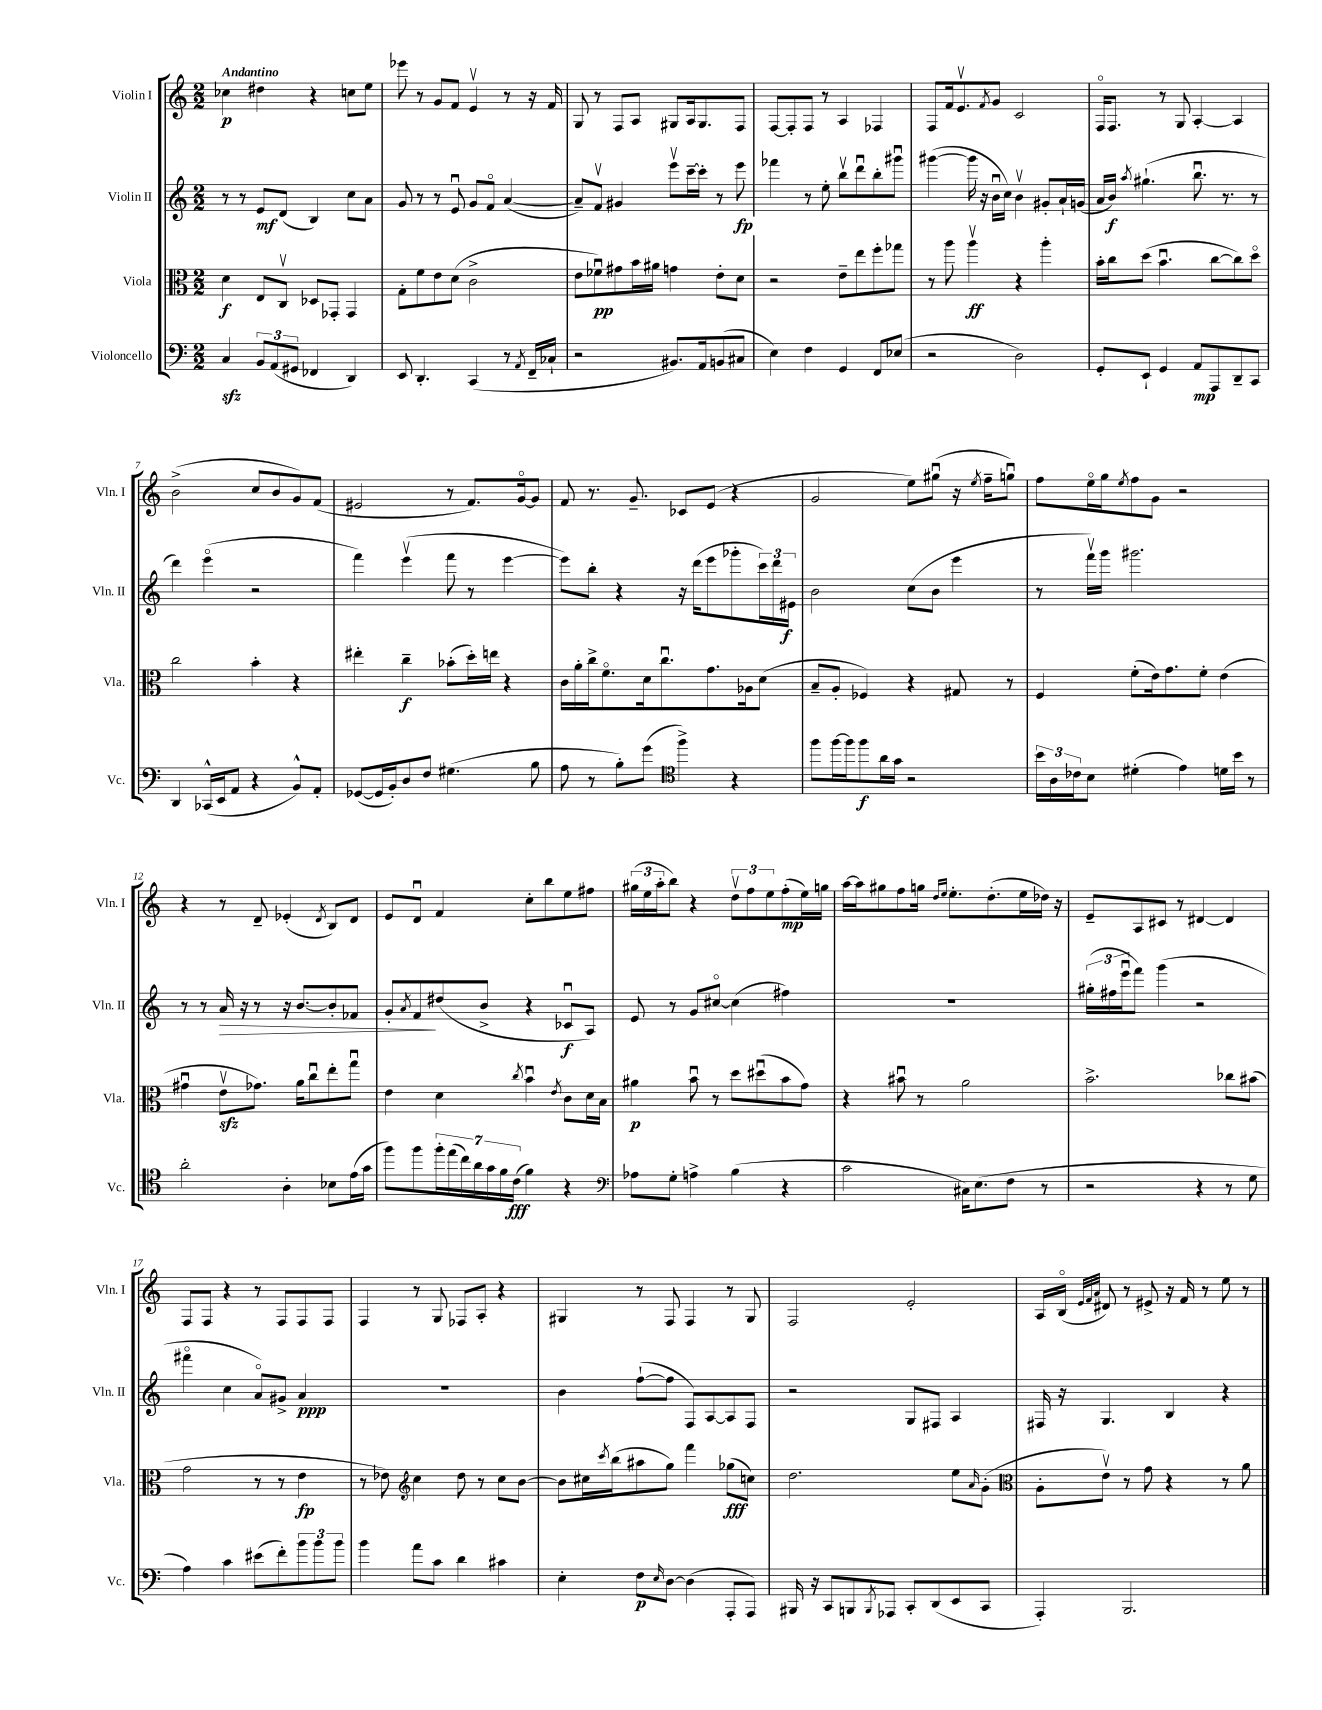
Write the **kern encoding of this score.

**kern	**kern	**kern	**kern
*staff4	*staff3	*staff2	*staff1
*clefF4	*clefC3	*clefG2	*clefG2
*k[]	*k[]	*k[]	*k[]
*M2/2	*M2/2	*M2/2	*M2/2
4C/	4d\	8r	4cc-\
.	.	8r	.
12BB/L	8E/L	8e/L	4dd#\
(12AA/	.	.	.
.	8Cv/J	(8d/J	.
12GG#/J	.	.	.
4FF-/	8D-/L	4B/)	4r
.	8GG-'/J	.	.
4DD/)	4GG-/	8cc\L	8cc\L
.	.	8a\J	8ee\J
=	=	=	=
8EE/	8G'\L	8g/	8eee-\
4.DD'/	8f\	8r	8r
.	8e\	8r	8g/L
.	(8d\J	8eu/	8f/J
(4CC/	2c^\	8g/L	4ev/
.	.	8fo/J	.
8r	.	([4a/	8r
8qAA/	.	.	.
16FF~/LL	.	.	16r
16C-`/JJ	.	.	16f/
=	=	=	=
2r	8e\L	8a~/]L)	8G/
.	8f-u\)	8fv/J	8r
.	8g#\	4g#/	8F/L
.	16b\L	.	8A/J
.	16a#\JJ	.	.
8.BB#/L)	4g\	8eeev\L	8G#/L
.	.	[16ccc~\L	16A/k
16AA/k	.	16ccc'\]JJ	8.G#/
(8BB/	8e'\L	8r	.
8C#/J	8d\J	8eee\	8F/J
=	=	=	=
4E\)	2r	4fff-\	[8F/L
.	.	.	8F'/]
4F\	.	8r	8F/J
.	.	8ee'\	8r
4GG/	8e~\L	8bbv\L	4A/
.	8ee\	8dddu\	.
8FF/L	8ff'\	8bb'\	4F-/
(8E-/J	8gg-\J	8ggg#u\J	.
=	=	=	=
2r	8r	([4ggg#\	8F/L
.	8aa\	.	16f/k
.	.	.	8.ev/
.	4aav\	16ggg#\]	.
.	.	16r	.
.	.	.	8qf/
.	.	16bu\LL	8g/J
.	.	16cc\JJ)	.
2D\)	4r	4bv\	2c/
.	4aa'\	8g#'/L	.
.	.	16a`/L	.
.	.	(16g/JJ	.
=	=	=	=
8GG'/L	16b'\LL	16a/LL	16Fo/LK
.	16cc\J	16b/JJ)	8.F/J
.	.	8qaa/	.
8EE`/J	(8dd\J	(4.gg#`\	.
4GG/	4.bu\	.	8r
.	.	.	8G/
8AA/L	.	8.bbu\	[4A'/
8AAA/	[8cc\L	.	.
.	.	8.r	.
8DD~/	8cc\])	.	4A/]
8CC/J	8ddo\J	8r	.
=	=	=	=
4DD/	2cc\	4ddd\)	(2b^\
(16CC-^^/LL	.	(4eeeo\	.
16EE/J	.	.	.
8AA/J	.	.	.
4r	4b'\	2r	8cc/L
.	.	.	8b/
8BB^^/L)	4r	.	8g/)
8AA'/J	.	.	(8f/J
=	=	=	=
([8GG-/L	4ee#'\	4fff\)	2e#/
16GG-/]L	.	.	.
16BB'/J)	.	.	.
8D/	4cc~\	(4eeev\	.
8F/J	.	.	.
(4.G#\	(8b-'\L	8fff\	8r
.	16dd'\L)	8r	8.f/L)
.	16ee\JJ	.	.
.	4r	[4eee\	.
.	.	.	[16go/k
8B\	.	.	8g/]J
=	=	=	=
8A\	16c\LL	8eee\]L)	8f/
.	16a'\	.	.
8r	16cc^\J	8bb'\J	8.r
.	8.fo\	.	.
8B'\L)	.	4r	.
.	.	.	8.g~/
(8g\J	16d\k	.	.
.	8.ccu\	.	.
*clefC4	*	*	*
4ff^\)	.	16r	8c-/L
.	.	(16ddd\LK	.
.	8.g\	8eee\	(8e/J
4r	.	8ggg-'\	4r
.	16A-\k	.	.
.	(8d\J	24ccc\L)	.
.	.	24ddd\	.
.	.	24e#\JJ	.
=	=	=	=
8ff\L	8B~/L	2b\	2g/
[16ff\L	8A'/J	.	.
16ff\]J	.	.	.
8ff\	4F-/)	.	.
16a\L	.	.	.
16g\JJ	.	.	.
2r	4r	(8cc\L	8ee\L)
.	.	8b\J	(8gg#u\J
.	8G#/	4eee\	16r
.	.	.	8qee/
.	.	.	16ff~\LK
.	8r	.	8ggu\J)
=	=	=	=
24b\LL	4F/	8r	8ff\L
24A\	.	.	.
24c-\J	.	.	.
8B\J	.	16fffv\LL)	16eeo\L
.	.	16ggg\JJ	16gg\J
.	.	.	8qee/
(4d#'\	(8f'\L	2.ggg#\	8ff\
.	16e\k)	.	8g\J
.	8.g\	.	.
4e\)	.	.	2r
.	8f'\J	.	.
16d\LL	(4e\	.	.
16b\JJ	.	.	.
8r	.	.	.
=	=	=	=
2a'\	4g#u\	8r	4r
.	.	8r	.
.	8ev\L	16a/	8r
.	.	16r	.
.	8.g-\J)	8r	8d~/
4A'\	.	16r	(4e-'/
.	16a\LK	[8.b/L	.
.	8ccu\	.	.
.	.	.	8qd/
8B-\L	8ee'\	8b'/]	8B/L)
(16e\L	8ggu\J	8f-/J	8d/J
16g\JJ	.	.	.
=	=	=	=
8ff\L)	4e\	8g'/L	8e/L
.	.	8qa/	.
8ff\	.	8f/	8du/J
28ff'\L	4d\	(8dd#/	4f/
(28ee\	.	.	.
28cc\)	.	.	.
28a\	.	.	.
.	.	8b^/J	.
28g\	.	.	.
28f\	.	.	.
(28c\JJ	.	.	.
.	8qcc/	.	.
4f\)	4bu\	4r	8cc'\L
.	.	.	8bb\
.	8qe/	.	.
4r	8c\L	8c-u/L	8ee\
.	16d\L	8A/J)	8ff#\J
.	16B\JJ	.	.
=	=	=	=
*clefF4	*	*	*
8A-\L	4a#\	8e/	(24gg#\LL
.	.	.	24ee\
.	.	.	24aa'\J
8G'\J	.	8r	8bb\J)
4A^\	8bu\	8g/L	4r
.	8r	[8cc#o/J	.
(4B\	8dd\L	(4cc#\]	12ddv\L
.	.	.	12ff\
.	(8dd#u\	.	.
.	.	.	12ee\
4r	8b\	4ff#\)	(8ff'\
.	8g\J)	.	16ee\L)
.	.	.	16gg\JJ
=	=	=	=
2c\	4r	1r	[16aa\LL
.	.	.	16aa\]J
.	.	.	8gg#\
.	8b#u\	.	8ff\
.	8r	.	16gg\Jk
.	.	.	16qqdd/LL
.	.	.	16qqee/JJ
.	.	.	8.ee'\L
16C#\LK)	2a\	.	.
(8.E\	.	.	.
.	.	.	(8.dd'\
8F\J	.	.	.
.	.	.	16ee\L
8r	.	.	16dd-\JJ)
.	.	.	16r
=	=	=	=
2r	2.b^\	(24gg#'\LL	8e~/L
.	.	24ff#\	.
.	.	24eeeu\J	.
.	.	8fff\J)	8A/
.	.	(4ggg\	8c#/J
.	.	.	8r
4r	.	2r	[4d#/
8r	8cc-\L	.	4d#/]
8G\	(8b#\J	.	.
=	=	=	=
4A\)	2g\	4fff#o\	8F/L
.	.	.	8F/J
4c\	.	4cc\	4r
(8e#\L	8r	8ao/L)	8r
8f'\)	8r	8g#^/J	8F/L
12b\	4e\	4a/	8F/
12b\	.	.	.
.	.	.	8F/J
12b\J	.	.	.
=	=	=	=
4b\	8r	1r	4F/
.	8e-\)	.	.
*	*clefG2	*	*
8a\L	4cc\	.	8r
8c\J	.	.	8G/
4d\	8dd\	.	8F-/L
.	8r	.	8A'/J
4c#\	8cc\L	.	4r
.	[8b\J	.	.
=	=	=	=
4E'\	8b\]L	4b\	4G#/
.	16cc#\L	.	.
.	8qccc/	.	.
.	(16bb\J	.	.
8F\L	8aa#\	([8ff`\L	8r
16qqE/	.	.	.
[8D\J	8gg\J)	8ff\]J	8F/
(4D\]	4fff\	8F/L)	4F/
.	.	[8A/	.
8AAA'/L	(8gg-\L	8A/]	8r
8AAA/J)	8cc\J)	8F/J	8G#/
=	=	=	=
16BBB#/	2.dd\	2r	2F/
16r	.	.	.
8CC/L	.	.	.
8BBB/	.	.	.
8qBBB/	.	.	.
8AAA-/J	.	.	.
8CC'/L	.	8G/L	2e'/
(8DD/	.	8F#/J	.
8EE/	8ee\L	4A/	.
.	16qqa/	.	.
8CC/J	(8g'\J	.	.
=	=	=	=
*	*clefC3	*	*
4AAA'/)	8A'\L	16F#/	16A/LL
.	.	16r	(16Bo/JJ
.	.	.	32qqe/LLL
.	.	.	32qqf/
.	.	.	32qqa/JJJ
.	8ev\J)	4.G/	8d#/)
2.BBB/	8r	.	8r
.	8g\	.	8e#^/
.	4r	4B/	16r
.	.	.	16f/
.	.	.	8r
.	8r	4r	8ee\
.	8a\	.	8r
==	==	==	==
*-	*-	*-	*-
